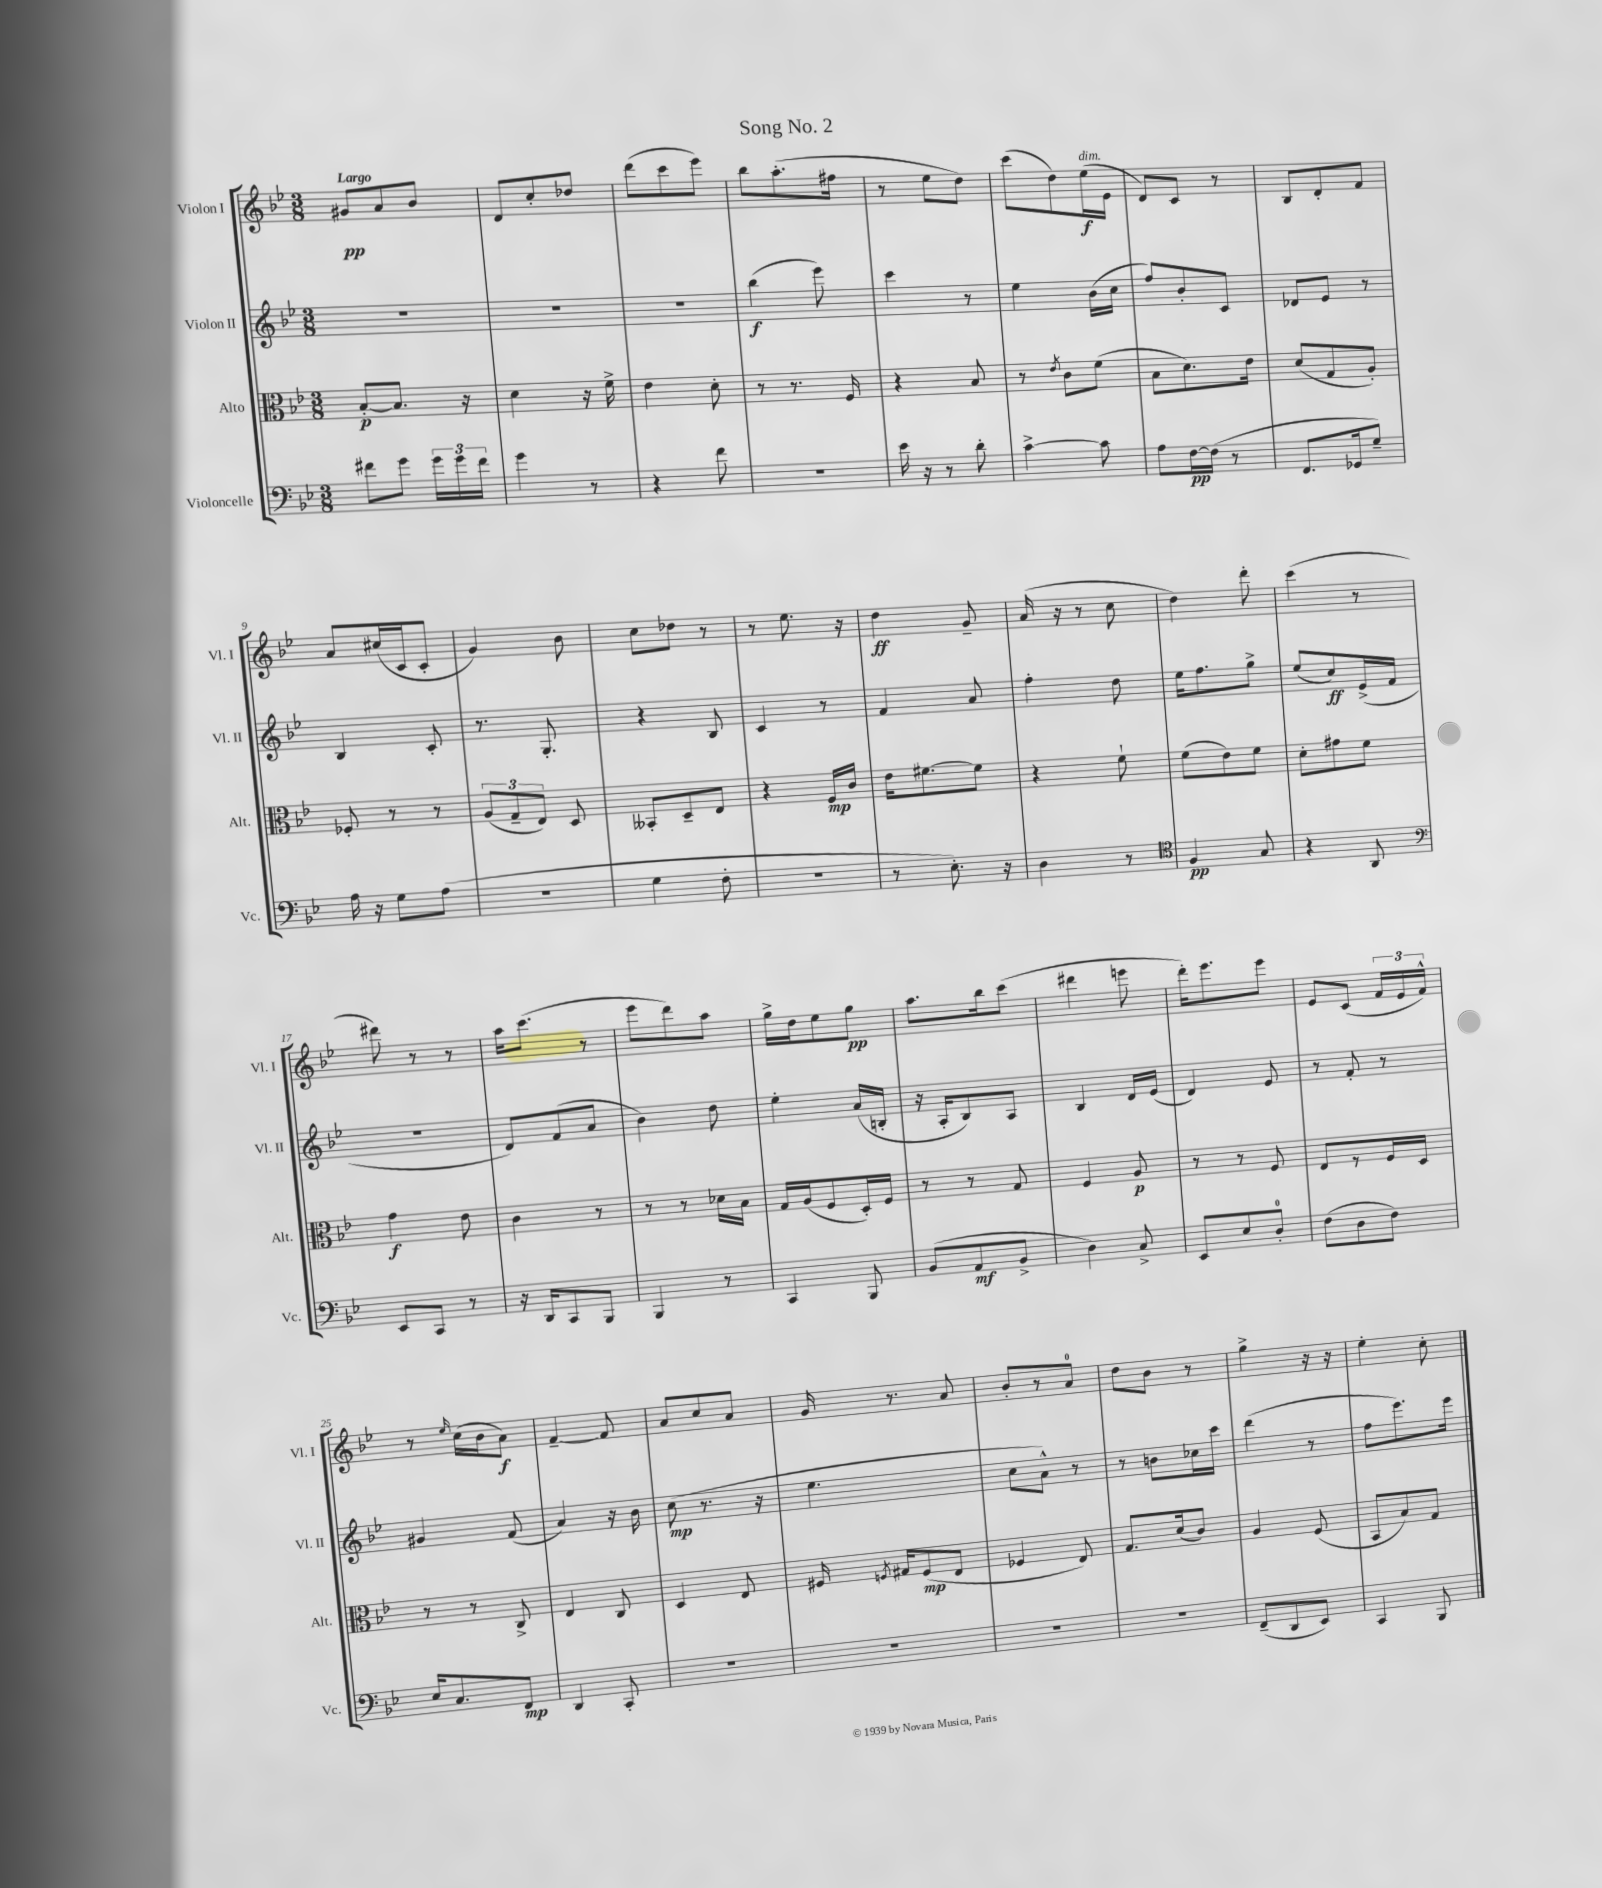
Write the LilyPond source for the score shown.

\header { title = "Song No. 2" }
<<
\new StaffGroup <<
\new Staff = "s0" \with { instrumentName = "Violon I" shortInstrumentName = "Vl. I" } {
    \clef treble \key bes \major \numericTimeSignature \time 3/8 \tempo "Largo"
    \autoBeamOff gis'8[\pp a'8 bes'8] |
    d'8[ c''8-. des''8] |
    d'''8[( c'''8 ees'''8]) |
    bes''8[ a''8.-.( fis''16] |
    r8 ees''8[ d''8]) |
    c'''8[( d''8) ees''16\f^\markup { \italic "dim." }( ees'16] |
    d'8[) c'8] r8 |
    bes8[ d'8-. f'8] |
    a'8[ cis''16( c'16 c'8]-. |
    g'4) bes'8 |
    c''8[ des''8] r8 |
    r8 ees''8. r16 |
    d''4\ff g'8-- |
    a'16( r16 r8 c''8 |
    d''4) d'''8-. |
    c'''4( r8 |
    dis'''8) r8 r8 |
    a''16[ c'''8.]( r8 |
    ees'''8[ d'''8) a''8] |
    g''16[-> d''16 ees''8 g''8]\pp |
    a''8.[ bes''16 c'''8]( |
    dis'''4 e'''8 |
    d'''16[-.) ees'''8. ees'''8] |
    ees'8[ c'8]( \tuplet 3/2 { f'16[ ees'16 f'16]-^) } |
    r8 \grace { ees''16 } c''16[( bes'16 a'8]\f) |
    f'4~-- f'8 |
    a'8[ c''8 a'8] |
    g'16 r8. a'8 |
    bes'8[-. r8 a'8]-0 |
    d''8[ bes'8] r8 |
    g''4-> r16 r16 |
    ees''4-. c''8-. \bar "|." |
}
\new Staff = "s1" \with { instrumentName = "Violon II" shortInstrumentName = "Vl. II" } {
    \clef treble \key bes \major \numericTimeSignature \time 3/8
    \autoBeamOff R4. |
    R4. |
    R4. |
    bes''4\f( ees'''8) |
    c'''4 r8 |
    ees''4 bes'16[( c''16] |
    f''8[) bes'8-. c'8] |
    des'8[ ees'8] r8 |
    bes4 c'8-. |
    r8. g8.-. |
    r4 bes8 |
    c'4 r8 |
    f'4 a'8 |
    f''4-. d''8 |
    ees''16[ f''8. g''8]-> |
    ees''8[( c''8\ff) ees'16->( f'16] |
    R4. |
    d'8[) f'8( a'8] |
    bes'4) d''8 |
    ees''4-. a'16[( b16]-. |
    r16 a16[-. bes8) a8] |
    bes4 d'16[ ees'16]( |
    d'4) ees'8 |
    r8 f'8-. r8 |
    gis'4 f'8( |
    a'4) r16 bes'16 |
    c''8\mp( r8. r16 |
    ees''4. |
    c''8[ a'8]-^) r8 |
    r8 b'8[ ces''16 c'''16] |
    d'''4( r8 |
    f''8[ ees'''8.) ees'''16] \bar "|." |
}
\new Staff = "s2" \with { instrumentName = "Alto" shortInstrumentName = "Alt." } {
    \clef alto \key bes \major \numericTimeSignature \time 3/8
    \autoBeamOff bes8[~-.\p bes8.] r16 |
    d'4 r16 f'16-> |
    ees'4 d'8-. |
    r8 r8. f16 |
    r4 bes8 |
    r8 \acciaccatura { ees'8 } c'8[ f'8]( |
    bes8[ d'8.) ees'16] |
    d'8[( g8 a8]-.) |
    fes8-. r8 r8 |
    \tuplet 3/2 { a8[( g8-- ees8]) } d8 |
    beses,8[-. d8-- ees8] |
    r4 f16[\mp c'16] |
    ees'16[ fis'8.~ fis'8] |
    r4 f'8-! |
    f'8[( ees'8) f'8] |
    d'8[-. gis'8 f'8] |
    g'4\f ees'8 |
    c'4 r8 |
    r8 r8 des'16[ bes16] |
    g16[ a16( f8 d16-.) f16] |
    r8 r8 g8 |
    f4 a8\p |
    r8 r8 f8 |
    ees8[ r8 f16 d16] |
    r8 r8 c8-> |
    ees4 c8 |
    d4 ees8 |
    fis16 \acciaccatura { f8 } gis16[ f8\mp( ees8] |
    fes4 ees8) |
    g8.[ d'16( c'8]) |
    a4 f8( |
    bes,8[ bes8) g8] \bar "|." |
}
\new Staff = "s3" \with { instrumentName = "Violoncelle" shortInstrumentName = "Vc." } {
    \clef bass \key bes \major \numericTimeSignature \time 3/8
    \autoBeamOff fis'8[ g'8] \tuplet 3/2 { g'16[ g'16 fis'16] } |
    g'4 r8 |
    r4 f'8 |
    R4. |
    ees'16 r16 r8 d'8-. |
    c'4~-> c'8 |
    a8[ f16~\pp f16]( r8 |
    f,8.[ ges,16 g8]--) |
    a16 r16 g8[ a8]( |
    R4. |
    g4 f8-. |
    R4. |
    r8 ees8.-.) r16 |
    d4 r8 |
    \clef tenor f4\pp g8 |
    r4 a,8 |
    \clef bass ees,8[ c,8] r8 |
    r16 d,16[ c,8 bes,,8] |
    bes,,4 r8 |
    c,4 bes,,8 |
    bes,8[( a,8\mf bes,8]-> |
    d4) c8-> |
    ees,8[ ees8 d8]-0-. |
    f8[( d8 f8]) |
    ees16[ c8. f,8]\mp |
    d,4 c,8-. |
    R4. |
    R4. |
    R4. |
    R4. |
    f,8[--( d,8 ees,8]) |
    c,4 bes,,8 \bar "|." |
}
>>
>>
